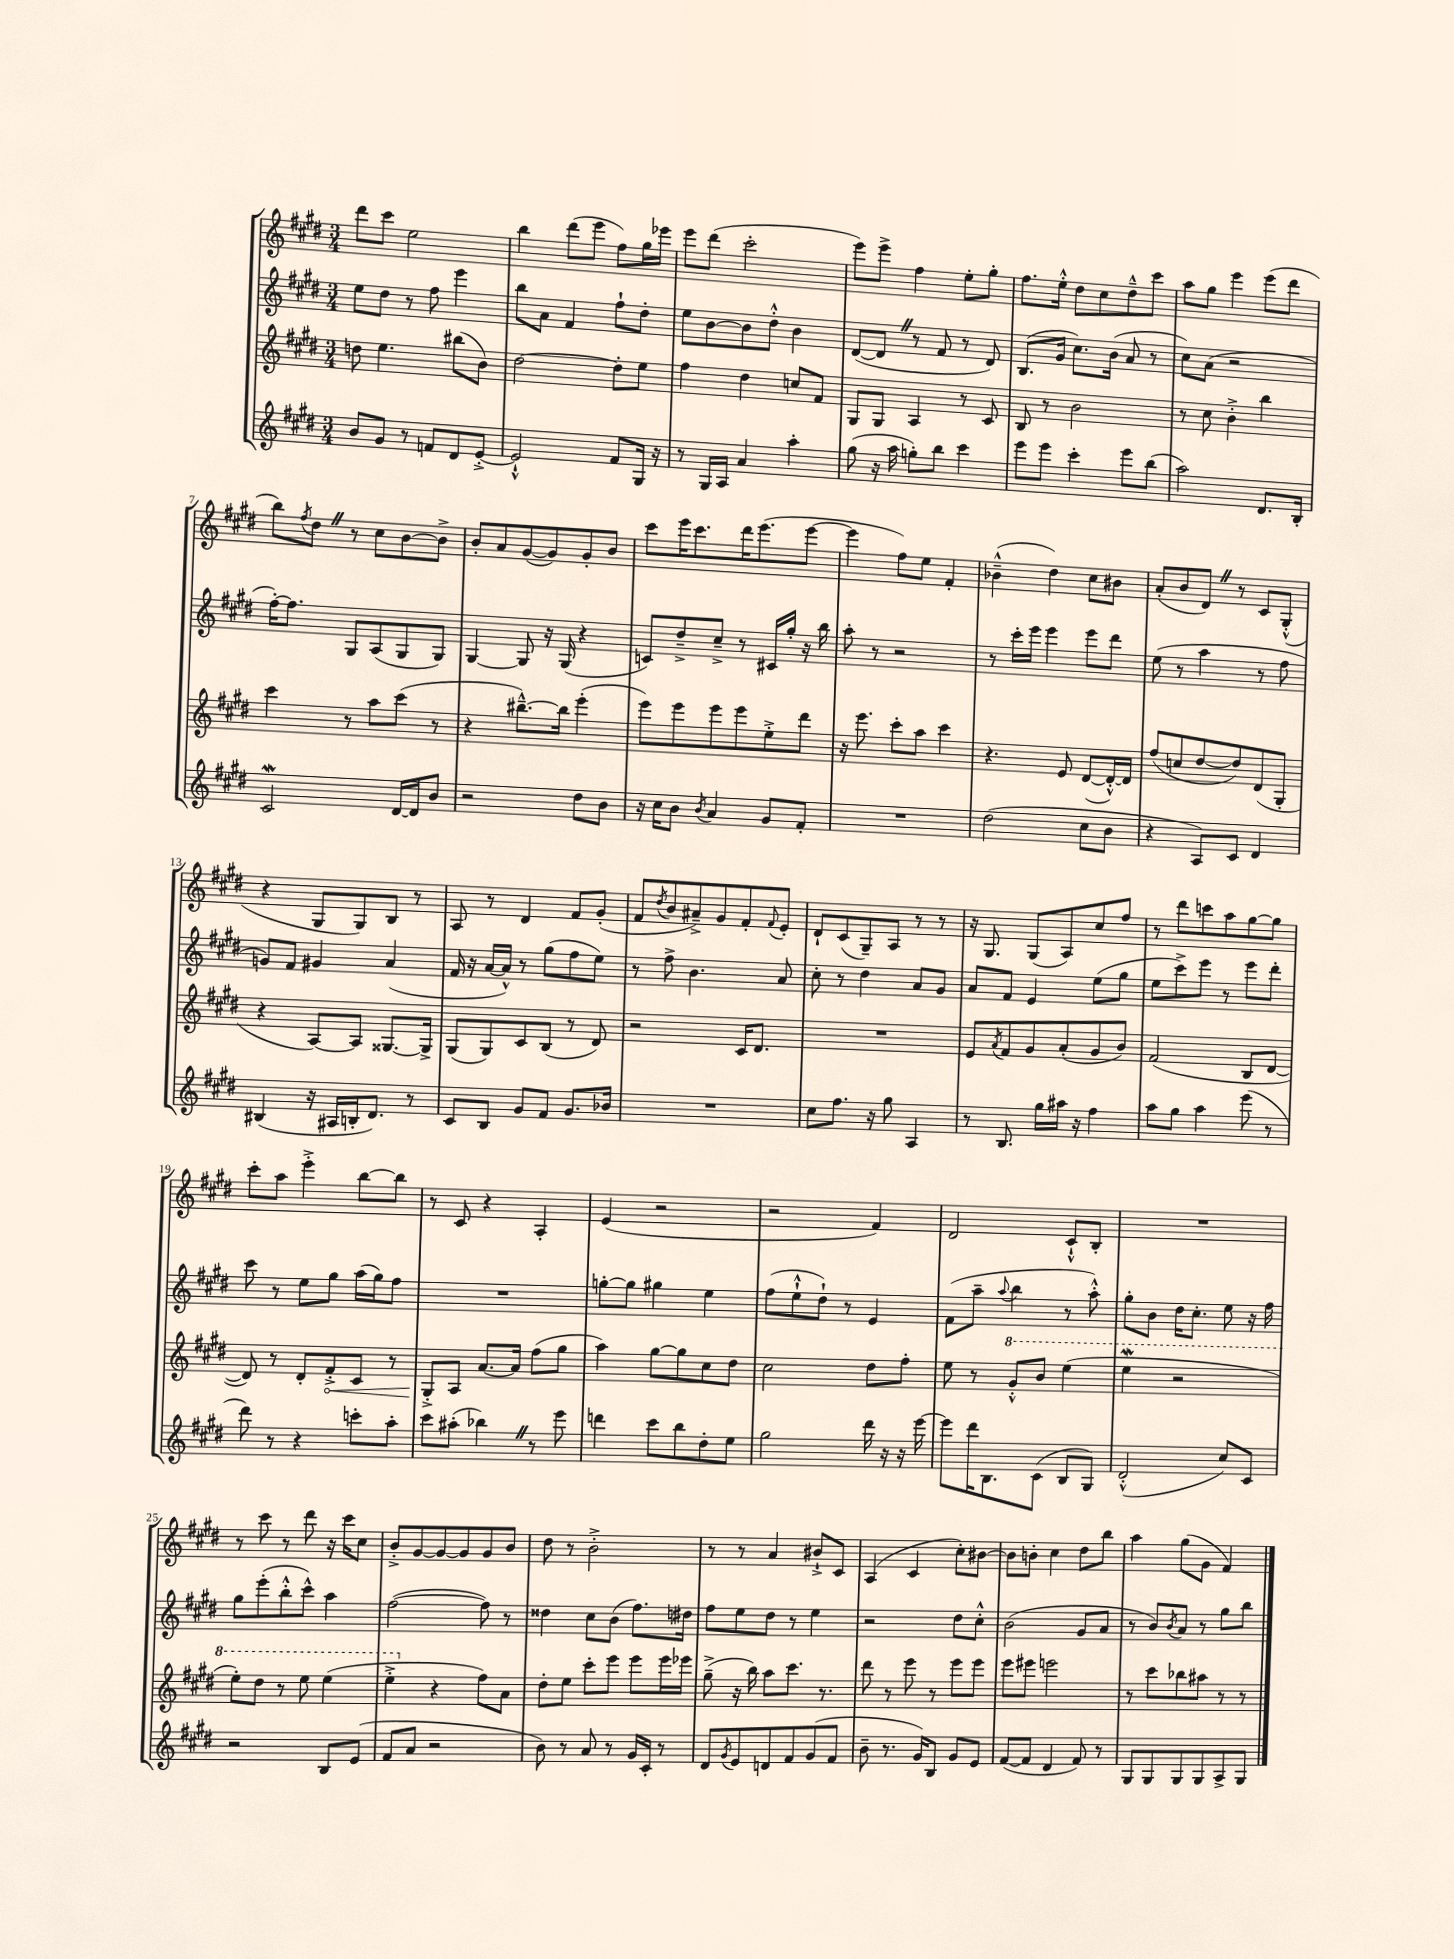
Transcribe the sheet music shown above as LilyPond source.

<<
\new StaffGroup <<
\new Staff = "s0" {
    \clef treble \key e \major \numericTimeSignature \time 3/4
    dis'''8 cis'''8 e''2 |
    b''4 dis'''8( e'''8 fis''8) gis''16 ees'''16 |
    e'''8 dis'''8( cis'''2-. |
    e'''8) e'''8-> fis''4 e''8-. gis''8-. |
    fis''8. e''16-.-^ dis''8 cis''8 dis''8---^ cis'''8 |
    a''8 gis''8 e'''4 e'''8( dis'''8 |
    b''8) \acciaccatura { fis''8 } dis''8 \once \override BreathingSign.text = \markup { \musicglyph "scripts.caesura.straight" } \breathe r8 cis''8 b'8~ b'8-> |
    b'8-. a'8 gis'8~( gis'8) gis'8-. b'8 |
    cis'''8 e'''16 cis'''8. dis'''16 e'''8.( e'''8~ |
    e'''4 fis''8) e''8 fis'4-. |
    bes'4---^( dis''4) cis''8 bis'8 |
    a'8-.( b'8 dis'8) \once \override BreathingSign.text = \markup { \musicglyph "scripts.caesura.straight" } \breathe r8 cis'8 gis8-.-^( |
    r4 gis8 gis8) b8 r8 |
    a8 r8 dis'4 fis'8 gis'8-.( |
    fis'8 \acciaccatura { dis''8 } b'8 ais'8--->) gis'8 fis'8-. \appoggiatura { fis'8 } e'8-. |
    dis'8-! cis'8( gis8--) a8 r8 r8 |
    r16 gis8. gis8( a8) cis''8 fis''8 |
    r8 dis'''8 c'''8 a''8 gis''8~ gis''8 |
    cis'''8-. a''8 e'''4-.-> b''8~ b''8 |
    r8 cis'8 r4 a4-. |
    e'4( r2 |
    r2 fis'4) |
    dis'2 cis'8-!-^ b8-. |
    R2. |
    r8 cis'''8 r8 dis'''8 r16 cis'''16 cis''8 |
    b'8-.-> gis'8~ gis'8~ gis'8 gis'8 b'8 |
    dis''8 r8 b'2-.-> |
    r8 r8 a'4 bis'8-!-> cis'8 |
    a4( cis'4 cis''8-.) bis'8~ |
    bis'8 b'8-. cis''4 dis''8 b''8 |
    a''4 gis''8( gis'8 fis'4) \bar "|." |
}
\new Staff = "s1" {
    \clef treble \key e \major \numericTimeSignature \time 3/4
    e''8 dis''8 r8 fis''8 e'''4 |
    b''8 a'8 fis'4 fis''8-! dis''8-. |
    e''8 b'8~ b'8 dis''8-.-^ b'4 |
    dis'8~( dis'8 \once \override BreathingSign.text = \markup { \musicglyph "scripts.caesura.straight" } \breathe r8 fis'8 r8 dis'8) |
    b8.( gis'16 cis''8.) b'16( a'8 r8 |
    cis''8) a'8( r2 |
    fis''16~-.) fis''8. gis8 a8( gis8 gis8) |
    gis4~ gis8 r16 gis16( r4 |
    c'8) dis''8---> cis''8---> r8 cis'16 gis''16-. r16 b''16 |
    a''8-. r8 r2 |
    r8 cis'''16-. e'''16 e'''4 e'''8 dis'''8 |
    e''8( r8 a''4 r8 fis''8 |
    g'8) fis'8 gis'4 a'4( |
    fis'16 r16 a'16~ a'16-^) r8 gis''8( fis''8 e''8) |
    r8 fis''8-> b'4. a'8 |
    cis''8-. r8 dis''4 a'8 gis'8 |
    a'8 fis'8 e'4 e''8( gis''8 |
    e''8 cis'''8->) e'''8 r8 e'''8 dis'''8-. |
    cis'''8 r8 e''8 gis''8 a''16( gis''16) fis''8 |
    R2. |
    g''8~-. g''8 gis''4 e''4 |
    fis''8( e''8-!-^ dis''8-!) r8 e'4 |
    fis'8( a''8-- \appoggiatura { a''8 } b''4 r8 a''8-.-^) |
    gis''8-. b'8 dis''16 cis''8.-. e''8 r16 fis''16 |
    gis''8 e'''8-.( b''8-.-^ cis'''8-^) a''4 |
    fis''2~( fis''8) r8 |
    disis''4 cis''8 b'8( fis''8.) dis''16 |
    fis''8 e''8 dis''8 r8 e''4 |
    r2 dis''8 cis''8-.-^ |
    b'2( gis'8 a'8 |
    r8 b'8) \acciaccatura { b'8 } a'8 r8 gis''8 b''8 \bar "|." |
}
\new Staff = "s2" {
    \clef treble \key e \major \numericTimeSignature \time 3/4
    d''8 e''4. bis''8( b'8) |
    dis''2~ dis''8-. e''8 |
    fis''4 dis''4 c''8 fis'8 |
    gis8 gis8 a4 r8 cis'8 |
    b8 r8 b'2 |
    r8 cis''8 b'4-.-> b''4 |
    cis'''4 r8 a''8 cis'''8( r8 |
    r4 bis''8.~---^) bis''16 e'''4-.( |
    e'''8) e'''8 e'''8 e'''8 e''8-.-> dis'''8 |
    r16 e'''8. cis'''8-. a''8 cis'''4 |
    r4. e'8 dis'8~( dis'16~-.-^) dis'16 |
    fis''8( c''8 dis''8~ dis''8) dis'8( gis8-. |
    r4 a8~) a8 gisis8.~ gisis16-> |
    gis8( gis8) cis'8 b8( r8 dis'8) |
    r2 cis'16 dis'8. |
    R2. |
    e'8 \acciaccatura { a'8 } fis'8 gis'8 a'8-.( gis'8 b'8) |
    fis'2( b8 dis'8~ |
    dis'8) r8 dis'8-. \once \override Hairpin.circled-tip = ##t fis'8-.->\< cis'8 r8 |
    gis8-.->\! a8 a'8.~ a'16 fis''8( gis''8 |
    a''4) gis''8~ gis''8 cis''8 dis''8 |
    cis''2 dis''8 fis''8-. |
    e''8 r8 \ottava #1 gis''8-.-^ b''8 e'''4( |
    e'''4\mordent r2 |
    e'''8-.) dis'''8 r8 e'''8 e'''4( |
    e'''4-.-> \ottava #0 r4 fis''8) a'8 |
    dis''8-. e''8 cis'''8-. e'''8 e'''8 e'''16 ees'''16 |
    gis''8--->( r16 b''16) a''8 cis'''8. r8. |
    dis'''8 r8 e'''8 r8 e'''8 e'''8 |
    e'''8 eis'''8 e'''2 |
    r8 cis'''8 bes''8 ais''8 r8 r8 \bar "|." |
}
\new Staff = "s3" {
    \clef treble \key e \major \numericTimeSignature \time 3/4
    b'8 gis'8 r8 f'8 dis'8 e'8~-.-> |
    e'2-!-^ fis'8 gis16 r16 |
    r8 gis16 a16 a'4 a''4-. |
    gis''8( r16 a''16 g''8-.) b''8 cis'''4 |
    e'''8 e'''8 cis'''4-. e'''8 b''8( |
    a''2) dis'8. b16-. |
    cis'2\mordent dis'16~ dis'16 b'8 |
    r2 dis''8 b'8 |
    r16 cis''16 b'8 \acciaccatura { b'8 } a'4 gis'8 fis'8-. |
    R2. |
    dis''2( cis''8 b'8 |
    r4 a8) cis'8 dis'4 |
    bis4( r16 ais16 b16-. dis'8.) r8 |
    cis'8 b8 gis'8 fis'8 gis'8. bes'16 |
    R2. |
    cis''8 fis''8. r16 gis''8 a4 |
    r8 b8. gis''16 ais''16 r16 fis''4 |
    a''8 gis''8 a''4 e'''8( r8 |
    dis'''8) r8 r4 c'''8-. a''8-. |
    cis'''8 ais''8-.( bes''4) \once \override BreathingSign.text = \markup { \musicglyph "scripts.caesura.straight" } \breathe r8 e'''8 |
    d'''4 cis'''8 b''8 dis''8-. e''8 |
    gis''2 dis'''16 r16 r16 e'''16~ |
    e'''8 dis'''16 b8. cis'8( b8 gis8) |
    dis'2-.-^( cis''8) cis'8 |
    r2 b8 e'8( |
    fis'8 a'8 r2 |
    b'8) r8 a'8 r8 gis'16 cis'16-. r8 |
    dis'8 \acciaccatura { gis'8 } e'8 d'8 fis'8 gis'8( fis'8 |
    b'8-- r8. gis'16) b8 gis'8 e'8 |
    fis'8~( fis'8 dis'4 fis'8) r8 |
    gis8 gis8 gis8 gis8 a8-> gis8 \bar "|." |
}
>>
>>
